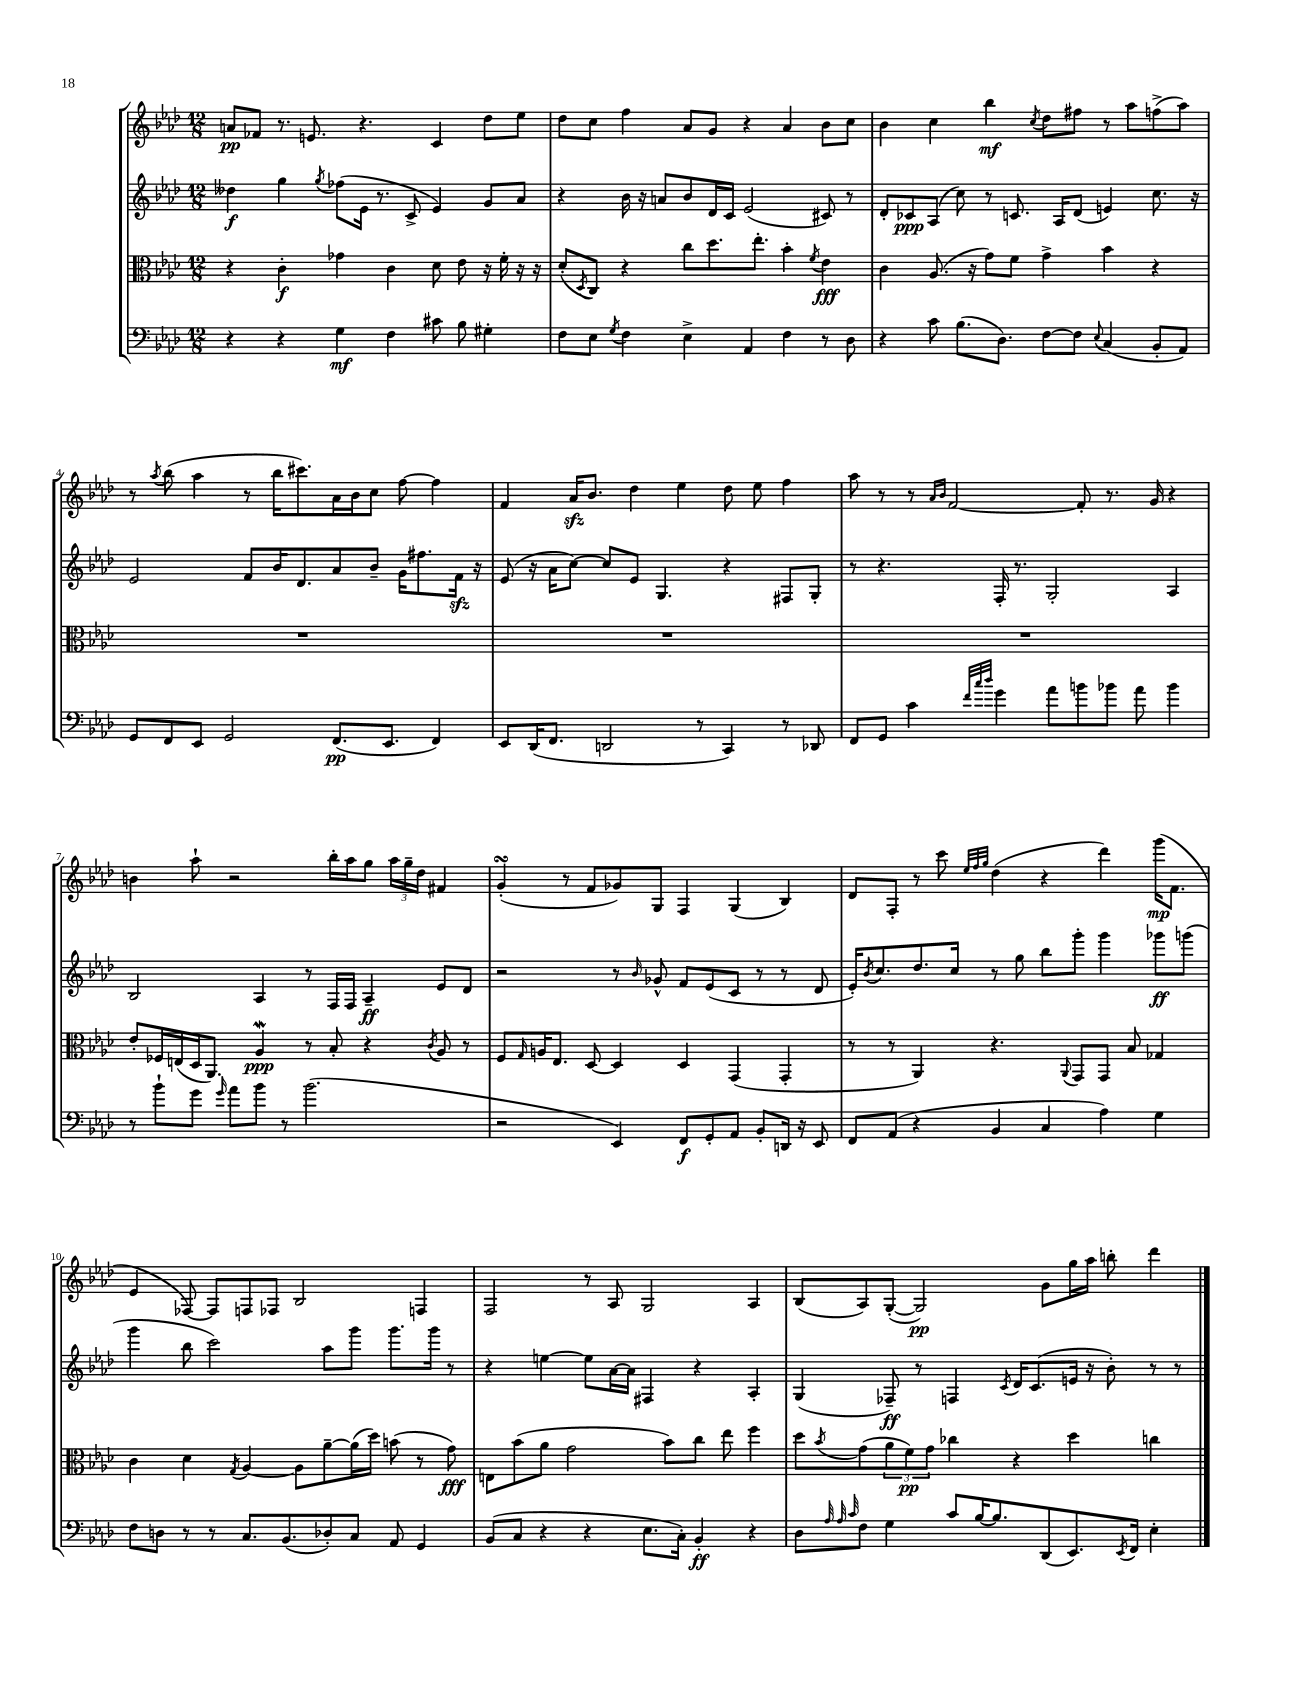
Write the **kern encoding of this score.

**kern	**dynam	**kern	**dynam	**kern	**dynam	**kern	**dynam
*part4	*part4	*part3	*part3	*part2	*part2	*part1	*part1
*staff4	*staff4	*staff3	*staff3	*staff2	*staff2	*staff1	*staff1
*clefF4	*	*clefC3	*	*clefG2	*	*clefG2	*
*k[b-e-a-d-]	*	*k[b-e-a-d-]	*	*k[b-e-a-d-]	*	*k[b-e-a-d-]	*
*M12/8	*	*M12/8	*	*M12/8	*	*M12/8	*
=1	=1	=1	=1	=1	=1	=1	=1
4r	.	4r	.	4dd--X\	f	8an/L	pp
.	.	.	.	.	.	8f-X/J	.
4r	.	4c'\	f	4gg\	.	8.r	.
.	.	.	.	.	.	8.en/	.
.	.	.	.	8qgg/	.	.	.
4G\	mf	4g-X\	.	(8ff-X\L	.	.	.
.	.	.	.	16e-\Jk	.	4.r	.
.	.	.	.	8.r	.	.	.
4F\	.	4c\	.	.	.	.	.
.	.	.	.	8c^/	.	.	.
8c#X\	.	8d-\	.	4e-/)	.	4c/	.
8B-\	.	8e-\	.	.	.	.	.
4G#X'\	.	16r	.	8g/L	.	8dd-\L	.
.	.	16f'\	.	.	.	.	.
.	.	16r	.	8a-/J	.	8ee-\J	.
.	.	16r	.	.	.	.	.
=2	=2	=2	=2	=2	=2	=2	=2
8F\L	.	(8d-'/L	.	4r	.	8dd-\L	.
.	.	8qD-/	.	.	.	.	.
8E-\J	.	8C/J)	.	.	.	8cc\J	.
8qG/	.	.	.	.	.	.	.
4F\	.	4r	.	16b-\	.	4ff\	.
.	.	.	.	16r	.	.	.
.	.	.	.	8an/L	.	.	.
4E-^\	.	8cc\L	.	8b-/	.	8a-/L	.
.	.	8.dd-\	.	16d-/L	.	8g/J	.
.	.	.	.	16c/JJ	.	.	.
4AA-/	.	.	.	(2e-/	.	4r	.
.	.	8.ee-'\J	.	.	.	.	.
4F\	.	4b-'\	.	.	.	4a-/	.
.	.	8qf/	.	.	.	.	.
8r	.	4e-\	fff	8c#X/)	.	8b-\L	.
8D-\	.	.	.	8r	.	8cc\J	.
=3	=3	=3	=3	=3	=3	=3	=3
4r	.	4c\	.	8d-'/L	.	4b-\	.
.	.	.	.	8c-X/	ppp	.	.
8c\	.	(8.A-/	.	(8A-/J	.	4cc\	.
(8.B-\L	.	.	.	8cc\)	.	.	.
.	.	16r	.	.	.	.	.
.	.	8g\L)	.	8r	.	4bb-\	mf
8.D-\J)	.	.	.	.	.	.	.
.	.	8f\J	.	8.cn/	.	.	.
.	.	.	.	.	.	8qcc/	.
[8F\L	.	4g^\	.	.	.	8dd-\L	.
.	.	.	.	16A-/KL	.	.	.
8F\J]	.	.	.	(8d-/J	.	8ff#X\J	.
8qqE-/	.	.	.	.	.	.	.
(4C/	.	4b-\	.	4en/)	.	8r	.
.	.	.	.	.	.	8aa-\L	.
8BB-'/L	.	4r	.	8.cc\	.	(8ffn^\	.
8AA-/J)	.	.	.	.	.	8aa-\J)	.
.	.	.	.	16r	.	.	.
!!LO:LB:g=z
=4	=4	=4	=4	=4	=4	=4	=4
8GG/L	.	1.r	.	2e-/	.	8r	.
.	.	.	.	.	.	8qaa-/	.
8FF/	.	.	.	.	.	(8bb-\	.
8EE-/J	.	.	.	.	.	4aa-\	.
2GG/	.	.	.	.	.	.	.
.	.	.	.	8f/L	.	8r	.
.	.	.	.	16b-/K	.	16bb-\KL	.
.	.	.	.	8.d-/	.	8.ccc#X\)	.
(8.FF/L	pp	.	.	8a-/	.	16a-\L	.
.	.	.	.	.	.	16b-\J	.
.	.	.	.	8b-~/J	.	8cc\J	.
8.EE-/J	.	.	.	.	.	.	.
.	.	.	.	16g\KL	.	[8ff\	.
.	.	.	.	8.ff#X\	.	.	.
4FF/)	.	.	.	.	.	4ff\]	.
.	.	.	.	16fzz\Jk	.	.	.
.	.	.	.	16r	.	.	.
=5	=5	=5	=5	=5	=5	=5	=5
8EE-/L	.	1.r	.	(8e-/	.	4f/	.
(16DD-/K	.	.	.	16r	.	.	.
8.FF/J	.	.	.	16a-\KL	.	.	.
.	.	.	.	[8cc\J)	.	16a-zz/KL	.
.	.	.	.	.	.	8.b-/J	.
2DDn/	.	.	.	8cc/L]	.	.	.
.	.	.	.	8e-/J	.	4dd-\	.
.	.	.	.	4.G/	.	.	.
.	.	.	.	.	.	4ee-\	.
8r	.	.	.	.	.	.	.
4CC/)	.	.	.	4r	.	8dd-\	.
.	.	.	.	.	.	8ee-\	.
8r	.	.	.	8F#X/L	.	4ff\	.
8DD-X/	.	.	.	8G'/J	.	.	.
=6	=6	=6	=6	=6	=6	=6	=6
8FF/L	.	1.r	.	8r	.	8aa-\	.
8GG/J	.	.	.	4.r	.	8r	.
4c\	.	.	.	.	.	8r	.
.	.	.	.	.	.	16qqa-/LL	.
.	.	.	.	.	.	16qqb-/JJ	.
.	.	.	.	.	.	[2f/	.
32qqf/LLL	.	.	.	.	.	.	.
32qqcc/	.	.	.	.	.	.	.
32qqdd-/JJJ	.	.	.	.	.	.	.
4g\	.	.	.	16F'/	.	.	.
.	.	.	.	8.r	.	.	.
8a-\L	.	.	.	2G'/	.	.	.
8bn\	.	.	.	.	.	8f'/]	.
8b-X\J	.	.	.	.	.	8.r	.
8a-\	.	.	.	.	.	.	.
.	.	.	.	.	.	16g/	.
4b-\	.	.	.	4A-/	.	4r	.
!!LO:LB:g=z
=7	=7	=7	=7	=7	=7	=7	=7
8r	.	8e-'/L	.	2B-/	.	4bn\	.
8b-`\L	.	16F-X/L	.	.	.	.	.
.	.	(16En/	.	.	.	.	.
8g\J	.	16D-/J	.	.	.	8aa-`\	.
.	.	8.AA-/J)	.	.	.	.	.
16qqg/	.	.	.	.	.	.	.
8a-\L	.	.	.	.	.	2r	.
8b-\J	.	4A-w/	ppp	4A-/	.	.	.
8r	.	.	.	.	.	.	.
(2.b-\	.	8r	.	8r	.	.	.
.	.	8B-'/	.	16F/LL	.	16bb-'\LL	.
.	.	.	.	16F/JJ	.	16aa-\J	.
.	.	4r	.	4A-~/	ff	8gg\J	.
.	.	.	.	.	.	24aa-\LL	.
.	.	.	.	.	.	24gg~\	.
.	.	.	.	.	.	24dd-\JJ	.
.	.	8qc/	.	.	.	.	.
.	.	8A-/	.	8e-/L	.	4f#X/	.
.	.	8r	.	8d-/J	.	.	.
=8	=8	=8	=8	=8	=8	=8	=8
2r	.	8F/L	.	2r	.	(4gsSsS'/	.
.	.	16qqG/	.	.	.	.	.
.	.	16An/K	.	.	.	.	.
.	.	8.E-/J	.	.	.	.	.
.	.	.	.	.	.	8r	.
.	.	[8D-/	.	.	.	8f/L	.
4EE-/)	.	4D-/]	.	8r	.	8g-X/)	.
.	.	.	.	16qqb-/	.	.	.
.	.	.	.	8g-X^^/	.	8G/J	.
8FF/L	f	4D-/	.	8f/L	.	4F/	.
8GG'/	.	.	.	(8e-/	.	.	.
8AA-/J	.	(4GG/	.	8c/J	.	(4G/	.
8BB-'/L	.	.	.	8r	.	.	.
16DDn/Jk	.	4GG'/	.	8r	.	4B-/)	.
16r	.	.	.	.	.	.	.
8EE-/	.	.	.	8d-/	.	.	.
=9	=9	=9	=9	=9	=9	=9	=9
8FF/L	.	8r	.	16e-'/KL)	.	8d-/L	.
.	.	.	.	8qb-/	.	.	.
.	.	.	.	8.cc/	.	.	.
(8AA-/J	.	8r	.	.	.	8F'/J	.
4r	.	4AA-/)	.	8.dd-/	.	8r	.
.	.	.	.	.	.	8ccc\	.
.	.	.	.	16cc/Jk	.	.	.
.	.	.	.	.	.	32qqee-/LLL	.
.	.	.	.	.	.	32qqff/	.
.	.	.	.	.	.	32qqgg/JJJ	.
4BB-/	.	4.r	.	8r	.	(4dd-\	.
.	.	.	.	8gg\	.	.	.
4C/	.	.	.	8bb-\L	.	4r	.
.	.	8qqAA-/	.	.	.	.	.
.	.	8GG/L	.	8ggg'\J	.	.	.
4A-\)	.	8GG/J	.	4ggg\	.	4ddd-\)	.
.	.	8B-/	.	.	.	.	.
4G\	.	4G-X/	.	8ggg-X\L	ff	(16ggg\KL	mp
.	.	.	.	.	.	8.f\J	.
.	.	.	.	(8gggn\J	.	.	.
!!LO:LB:g=z
=10	=10	=10	=10	=10	=10	=10	=10
8F\L	.	4c\	.	4ggg\	.	4e-/	.
8Dn\J	.	.	.	.	.	.	.
8r	.	4d-\	.	8bb-\	.	[8F-X/)	.
8r	.	.	.	2ccc\)	.	8F-/L]	.
.	.	8qG/	.	.	.	.	.
8.C/L	.	[4A-/	.	.	.	8Fn/	.
.	.	.	.	.	.	8F-X/J	.
(8.BB-/	.	.	.	.	.	.	.
.	.	8A-\L]	.	.	.	2B-/	.
8D-X'/)	.	[8a-~\	.	8aa-\L	.	.	.
8C/J	.	(16a-\L]	.	8ggg\J	.	.	.
.	.	16dd-\JJ)	.	.	.	.	.
8AA-/	.	(8bn\	.	8.ggg\L	.	.	.
4GG/	.	8r	.	.	.	4Fn/	.
.	.	.	.	16ggg\Jk	.	.	.
.	.	8g\)	fff	8r	.	.	.
=11	=11	=11	=11	=11	=11	=11	=11
(8BB-/L	.	8En\L	.	4r	.	2F/	.
8C/J	.	(8b-\	.	.	.	.	.
4r	.	8a-\J	.	[4een\	.	.	.
.	.	2g\	.	.	.	.	.
4r	.	.	.	8ee\L]	.	8r	.
.	.	.	.	[16a-\L	.	8A-/	.
.	.	.	.	16a-\JJ]	.	.	.
8.E-\L	.	.	.	4F#X/	.	2G/	.
.	.	8b-\L)	.	.	.	.	.
16C'\Jk)	.	.	.	.	.	.	.
4BB-'/	ff	8cc\J	.	4r	.	.	.
.	.	8ee-\	.	.	.	.	.
4r	.	4ff\	.	4A-'/	.	4A-/	.
=12	=12	=12	=12	=12	=12	=12	=12
8D-\L	.	8dd-\L	.	(4G/	.	(8B-/L	.
32qqA-/	.	.	.	.	.	.	.
32qqA-/	.	.	.	.	.	.	.
32qqc/	.	8qb-/	.	.	.	.	.
8F\J	.	(8g\	.	.	.	8A-/)	.
4G\	.	12a-\	.	8F-X~/)	ff	([8G'/J	.
.	.	12f\)	pp	.	.	.	.
.	.	.	.	8r	.	2G/])	pp
.	.	12g\J	.	.	.	.	.
8c/L	.	4cc-X\	.	4Fn/	.	.	.
[16B-/K	.	.	.	.	.	.	.
8.B-/]	.	.	.	.	.	.	.
.	.	.	.	8qc/	.	.	.
.	.	4r	.	16d-/KL	.	.	.
.	.	.	.	(8.c/	.	.	.
(8DD-/	.	.	.	.	.	8g\L	.
8.EE-/)	.	4dd-\	.	16en/Jk	.	16gg\L	.
.	.	.	.	16r	.	16aa-\JJ	.
.	.	.	.	8b-'\)	.	8bbn'\	.
8qEE-/	.	.	.	.	.	.	.
16FF/Jk	.	.	.	.	.	.	.
4E-'\	.	4ccn\	.	8r	.	4ddd-\	.
.	.	.	.	8r	.	.	.
==	==	==	==	==	==	==	==
*-	*-	*-	*-	*-	*-	*-	*-
